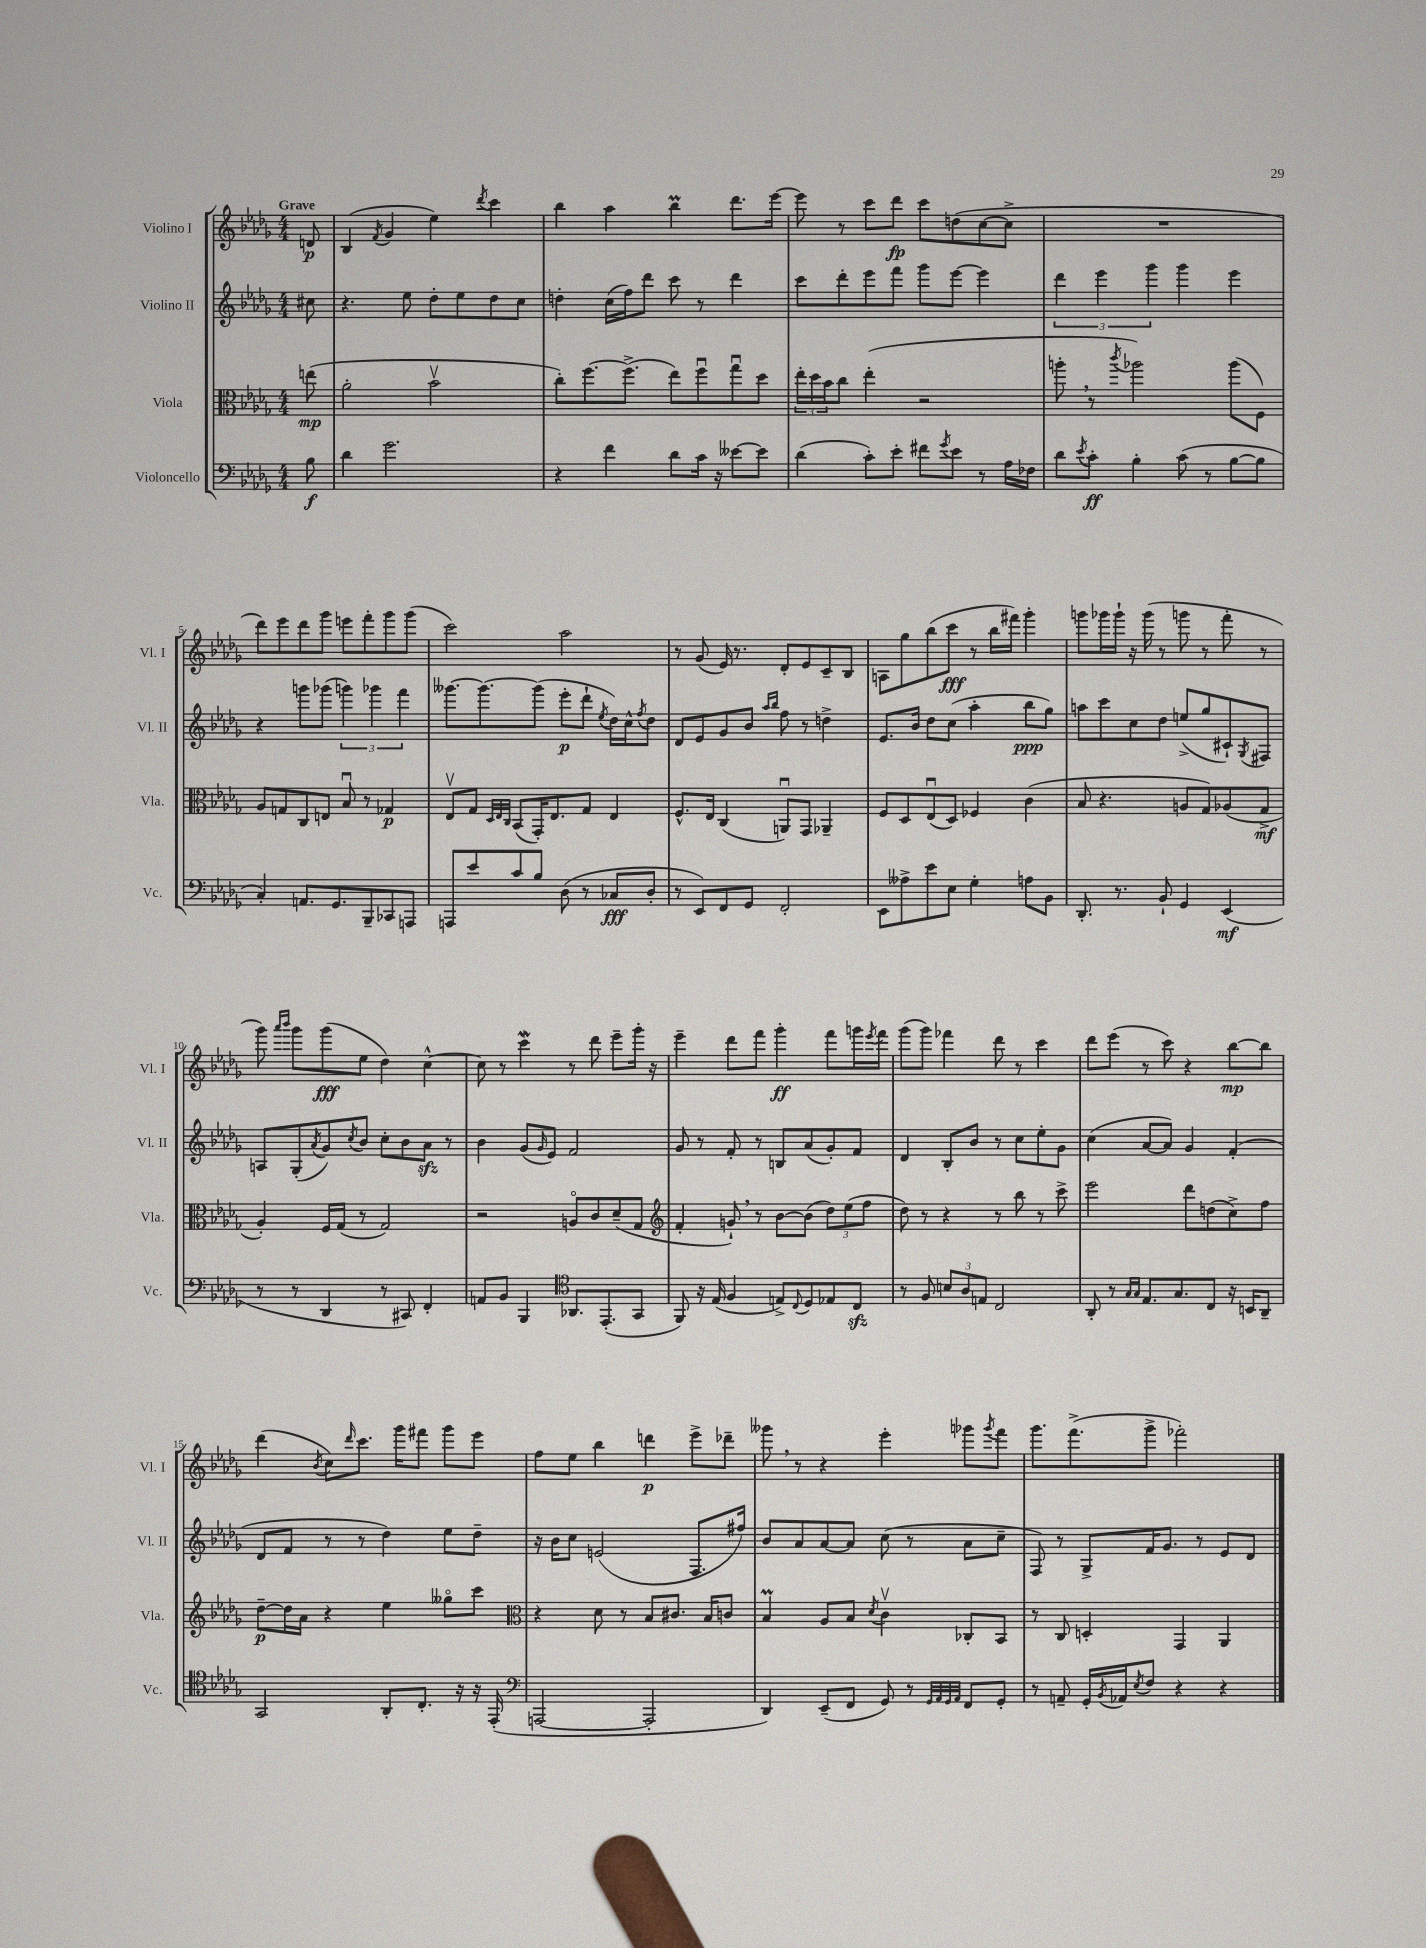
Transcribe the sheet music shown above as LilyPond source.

<<
\new StaffGroup <<
\new Staff = "s0" \with { instrumentName = "Violino I" shortInstrumentName = "Vl. I" } {
    \clef treble \key des \major \numericTimeSignature \time 4/4 \partial 8 \tempo "Grave"
    d'8\p |
    bes4( \acciaccatura { f'8 } ges'4 ees''4) \acciaccatura { des'''8 } c'''4 |
    bes''4 aes''4 bes''4\prall des'''8. ees'''16~ |
    ees'''8 r8 c'''8 des'''8\fp c'''8 d''8( c''8~ c''8-> |
    R1 |
    des'''8) ees'''8 des'''8 ges'''8 e'''8 f'''8-. ges'''8 ges'''8( |
    c'''2) aes''2 |
    r8 ges'8( ees'16) r8. des'8-. ees'8 c'8-- bes8 |
    a8 ges''8 bes''8( c'''8\fff r8 bes''16 fis'''16) ges'''4-. |
    g'''8 ges'''16 ges'''16-! r16 ges'''16( r8 g'''8 r8 f'''8-. r8 |
    ges'''8) \grace { aes'''16 bes'''16 } ges'''8 ges'''8\fff( ees''8 des''4) c''4~-^ |
    c''8 r8 c'''4\mordent r8 des'''8 ees'''8-- ges'''16-. r16 |
    ees'''4-- des'''8 f'''8 ges'''4-.\ff f'''8 g'''16 \acciaccatura { ees'''8 } f'''16 |
    ges'''8( ges'''8) fes'''4 des'''8 r8 c'''4 |
    des'''8 ees'''8( r8 c'''8) r4 bes''8~\mp bes''8 |
    des'''4( \acciaccatura { bes'8 } c''8) \grace { des'''16 } c'''8. ges'''16 fis'''8 ges'''8 ees'''8 |
    f''8 ees''8 bes''4 d'''4\p ees'''8-> des'''8-- |
    geses'''8 \breathe r8 r4 ees'''4-. ges'''8 \acciaccatura { ges'''8 } f'''8 |
    ges'''8. f'''8.->( ges'''8-> fes'''2-.) \bar "|." |
}
\new Staff = "s1" \with { instrumentName = "Violino II" shortInstrumentName = "Vl. II" } {
    \clef treble \key des \major \numericTimeSignature \time 4/4 \partial 8
    cis''8 |
    r4. ees''8 des''8-. ees''8 des''8 c''8 |
    d''4-. c''16( f''16) des'''8 c'''8 r8 des'''4 |
    c'''8 des'''8-. ees'''8 f'''8 ges'''8 ees'''8~ ees'''4 |
    \tuplet 3/2 { des'''4 ees'''4 ges'''4 } ges'''4 ees'''4 |
    r4 g'''8 ges'''8( \tuplet 3/2 { g'''4) ges'''4 f'''4 } |
    geses'''8.~ geses'''8.~ geses'''8( ees'''8-.\p des'''8-! \acciaccatura { ees''8 } des''16) c''16-^ \acciaccatura { f''8 } des''8 |
    des'8 ees'8 ges'8 bes'8 \grace { aes''16 bes''16 } f''8 r8 d''4-> |
    ees'8. bes'16 des''8 c''8( aes''4-. bes''8\ppp ges''8) |
    a''8 c'''8 c''8 des''8 e''8->( ges''8 cis'8-!) \acciaccatura { ges8 } fis8 |
    a8 ges8-.( \acciaccatura { aes'8 } ges'8) \acciaccatura { c''8 } bes'8 c''8-. bes'8 aes'8\sfz r8 |
    bes'4 ges'8( \grace { ges'16 } ees'8) f'2 |
    ges'8 r8 f'8-. r8 b8 aes'8( ges'8-.) f'8 |
    des'4 bes8-. bes'8 r8 c''8 ees''8-. ges'8 |
    c''4( aes'8~ aes'8) ges'4 f'4-.( |
    des'8 f'8 r8 r8 des''4) ees''8 des''8-- |
    r16 bes'16 c''8 e'2( f8. fis''16) |
    bes'8 aes'8 aes'8~ aes'8 c''8( r8 aes'8 c''8-- |
    f8) r8 ges8-> f'16 ges'8. r8 ees'8 des'8 \bar "|." |
}
\new Staff = "s2" \with { instrumentName = "Viola" shortInstrumentName = "Vla." } {
    \clef alto \key des \major \numericTimeSignature \time 4/4 \partial 8
    e''8\mp( |
    aes'2-. bes'2\upbow |
    c''8-.) f''8.~ f''8.->( ees''8) f''8\downbow ges''8\downbow des''8 |
    \tuplet 3/2 { ees''16-. des''16 bes'16 } c''8 ees''4-.( r2 |
    a''8-. \breathe r8 \acciaccatura { c'''8 } aes''2) aes''8( f8) |
    aes8 g8 c8 e8 bes8\downbow r8 ges4\p |
    ees8\upbow ges8 \grace { des32 ees32 c32 } bes,8( ges,16-.) ees8. ges8 ees4 |
    f8.-^ ees16 c4( a,8\downbow) ges,8 aes,4-- |
    f8 des8 ees8\downbow( des8) fes4 c'4( |
    bes8 r4. a8 ges8) aes8( ges8->\mf |
    aes4-.) f16 ges16( r8 ges2) |
    r2 a8\flageolet c'8 des'8--( ges8 |
    \clef treble f'4-. g'8-!) \breathe r8 bes'8~ bes'8( \tuplet 3/2 { des''8) ees''8( f''8 } |
    des''8) r8 r4 r8 bes''8 r8 c'''8-> |
    ees'''2 des'''8 d''8( c''8->) f''8 |
    des''8~--\p des''16 aes'16 r4 ees''4 geses''8\flageolet c'''8 |
    \clef alto r4 des'8 r8 bes8 cis'8. bes16 c'8 |
    bes4\prall aes8 bes8 \acciaccatura { des'8 } c'4\upbow ces8-. bes,8 |
    r8 c8 d4-. ges,4 aes,4 \bar "|." |
}
\new Staff = "s3" \with { instrumentName = "Violoncello" shortInstrumentName = "Vc." } {
    \clef bass \key des \major \numericTimeSignature \time 4/4 \partial 8
    bes8\f |
    des'4 ges'2. |
    r4 f'4 des'8 c'16 r16 eeses'8~ eeses'8 |
    des'4( c'8-.) ees'8-. fis'8 \acciaccatura { ges'8 } ees'8 r8 aes16 fes16 |
    des'8 \acciaccatura { ees'8 } c'8-.\ff bes4-. c'8( r8 bes8~ bes8 |
    c4-.) a,8. ges,8. bes,,8-- ces,8 a,,8 |
    a,,8 ees'8 c'8 bes8 des8( r8 ces8\fff des8-. |
    r8 ees,8) f,8 ges,8 f,2-. |
    ees,8 aeses8-> ees'8 ees8 ges4-. a8 bes,8 |
    des,8.-. r8. bes,8-! ges,4 ees,4\mf( |
    r8 r8 des,4 r8 cis,8) f,4-. |
    a,8 bes,8 bes,,4 \clef tenor aes,8. ees,8.-.( ges,8 |
    f,8) r16 ees16( f4 e8->) \appoggiatura { c8 } des8 ees8 c8\sfz |
    r8 f8 \tuplet 3/2 { b8 aes8 e8 } c2 |
    aes,8-. r8 \grace { ges16 ges16 } ees8. ges8. c8 r16 b,16 aes,8-- |
    ges,2 aes,8-. c8.-. r16 r16 ees,16-.( |
    \clef bass a,,2~ a,,2-. |
    des,4) ees,8--( f,8 ges,8) r8 \grace { ges,32 aes,32 ges,32 aes,32 } f,8 ges,8-. |
    r8 a,8-- ges,16-. \acciaccatura { bes,8 } aes,16 \acciaccatura { ees8 } f8 r4 r4 \bar "|." |
}
>>
>>
